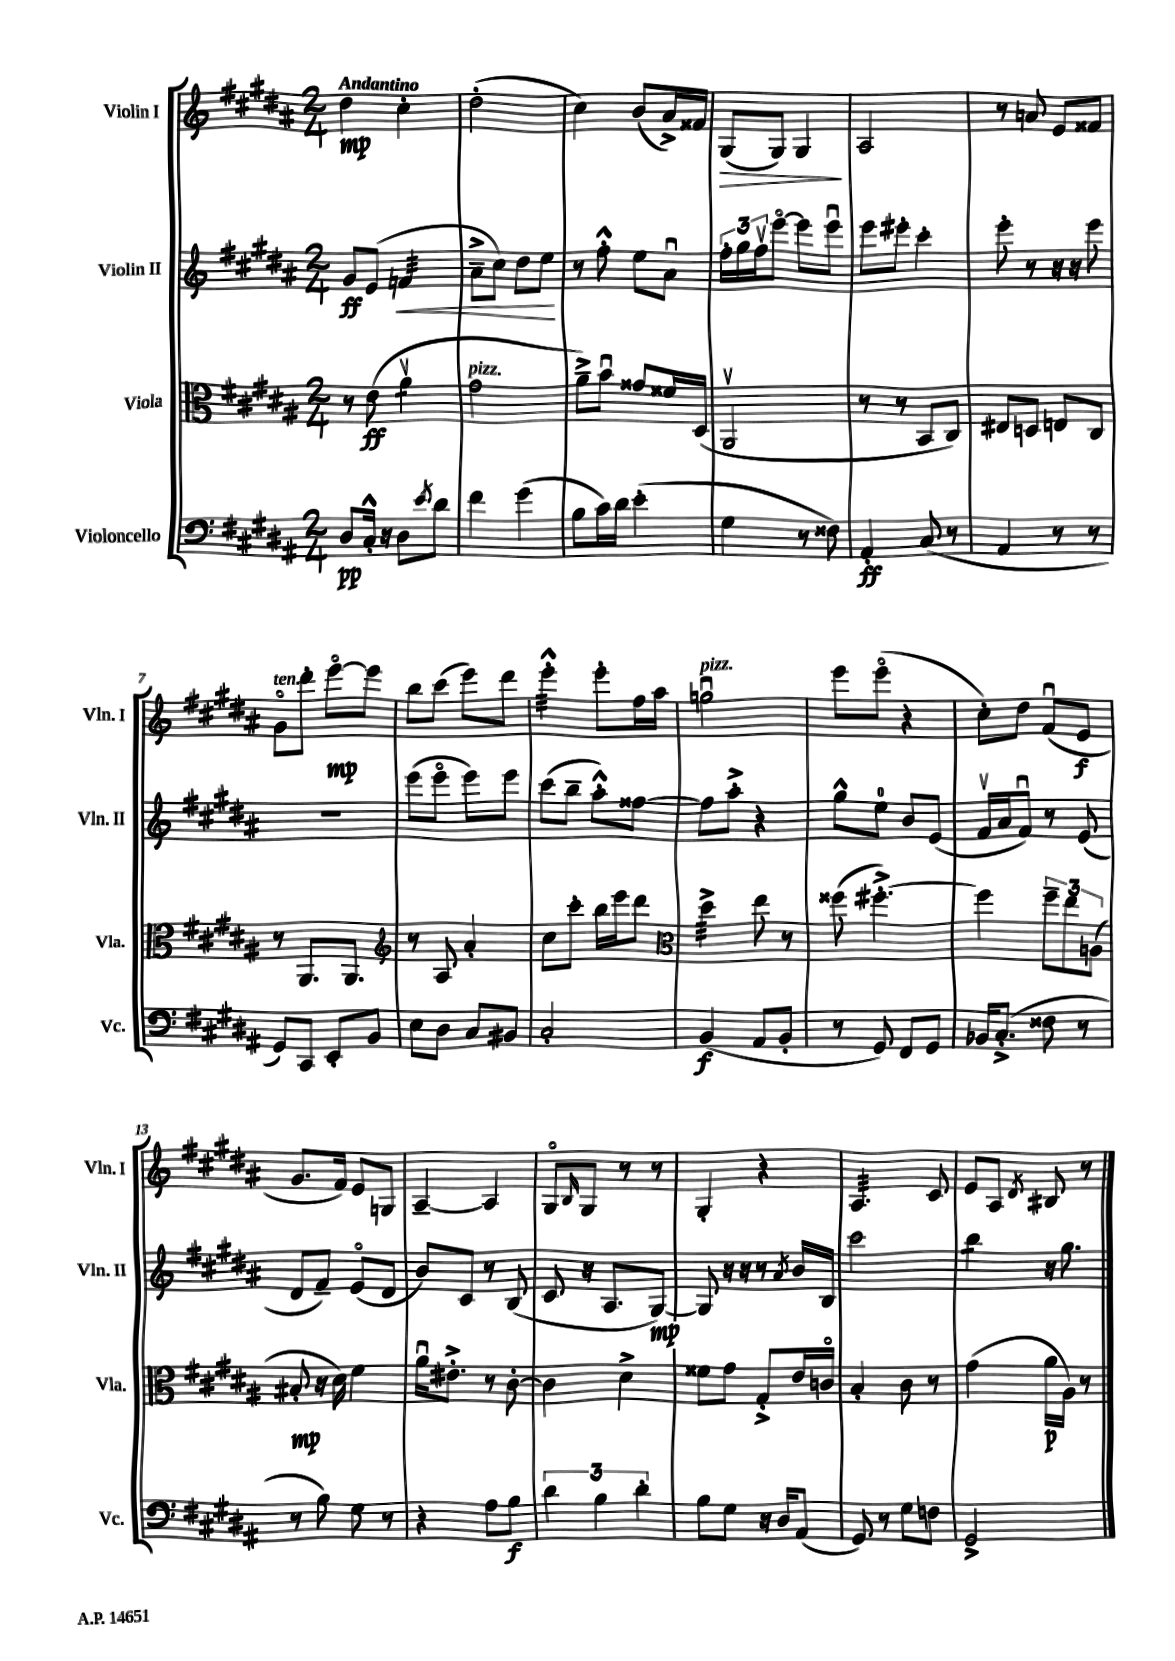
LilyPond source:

<<
\new StaffGroup <<
\new Staff = "s0" \with { instrumentName = "Violin I" shortInstrumentName = "Vln. I" } {
    \clef treble \key b \major \numericTimeSignature \time 2/4 \tempo "Andantino"
    dis''4\mp cis''4-. |
    dis''2-.( |
    cis''4) b'8( ais'16->) fisis'16 |
    gis8\>( gis8) gis4\! |
    ais2 |
    r8 a'8 e'8 fisis'8 |
    gis'8\flageolet^\markup { \italic "ten." } dis'''8-. e'''8~\flageolet\mp e'''8 |
    b''8 cis'''8( e'''8) dis'''8 |
    e'''4:32-.-^ e'''8-. fis''16 ais''16 |
    g''2\downbow^\markup { \italic "pizz." } |
    e'''8 e'''8\flageolet( r4 |
    cis''8-.) dis''8 fis'8\downbow( e'8\f |
    gis'8. fis'16) e'8 g8 |
    ais4~-- ais4 |
    gis8\flageolet \grace { b16 } gis8 r8 r8 |
    gis4-. r4 |
    ais4.:32 cis'8 |
    e'8 ais8 \acciaccatura { dis'8 } bis8 r8 \bar "|." |
}
\new Staff = "s1" \with { instrumentName = "Violin II" shortInstrumentName = "Vln. II" } {
    \clef treble \key b \major \numericTimeSignature \time 2/4
    gis'8\ff e'8( f'4:32\< |
    ais'8---> cis''8) dis''8 e''8\! |
    r8 fis''8-.-^ e''8 ais'8\downbow |
    \tuplet 3/2 { fis''16-. gis''16 fis''16\upbow } e'''8~\flageolet e'''8 e'''8\downbow |
    e'''8 eis'''8-. cis'''4-. |
    e'''8-. r8 r16 r16 e'''8 |
    r2 |
    e'''8( e'''8\flageolet e'''8) e'''8 |
    cis'''8( b''8-- ais''8-.-^) fisis''8~ |
    fisis''8 ais''8-.-> r4 |
    gis''8-^ e''8-0 b'8 e'8( |
    fis'16\upbow ais'16 fis'8\downbow) r8 e'8( |
    dis'8 fis'8--) e'8\flageolet( dis'8 |
    b'8) cis'8 r8 b8( |
    cis'8 r16 ais8. gis8~\mp) |
    gis8 r16 r16 r8 \acciaccatura { ais'8 } b'16 b16 |
    cis'''2 |
    b''4:8 r16 gis''8. \bar "|." |
}
\new Staff = "s2" \with { instrumentName = "Viola" shortInstrumentName = "Vla." } {
    \clef alto \key b \major \numericTimeSignature \time 2/4
    r8 e'8\ff( ais'4:8\upbow |
    gis'2^\markup { \italic "pizz." } |
    ais'8--->) b'8\downbow gisis'8 fisis'16 dis16( |
    ais,2\upbow |
    r8 r8 b,8 cis8) |
    eis8 d8 e8 cis8 |
    r8 ais,8. ais,8. |
    \clef treble r8 ais8 ais'4-. |
    cis''8 cis'''8-. b''16 e'''16 dis'''8 |
    \clef alto dis''4:32-> e''8 r8 |
    fisis''8( fis''4.~-.->) |
    fis''4 \tuplet 3/2 { fis''8-- e''8 a8( } |
    bis8-.\mp r16 dis'16) fis'4 |
    ais'16\downbow eis'8.-.-> r8 cis'8~-. |
    cis'4 dis'4-> |
    fisis'8 gis'8 gis8-.-> e'16 c'16\flageolet |
    b4-. cis'8 r8 |
    gis'4( ais'16\p ais16) r8 \bar "|." |
}
\new Staff = "s3" \with { instrumentName = "Violoncello" shortInstrumentName = "Vc." } {
    \clef bass \key b \major \numericTimeSignature \time 2/4
    dis8\pp cis16-.-^ r16 dis8 \acciaccatura { e'8 } dis'8 |
    fis'4 gis'4( |
    b8 cis'16) dis'16 e'4-.( |
    gis4 r8 fisis8) |
    ais,4-.\ff cis8( r8 |
    ais,4 r8 r8 |
    gis,8) cis,8 e,8-. b,8 |
    e8 dis8 cis8 bis,8 |
    cis2-. |
    b,4\f( ais,8 b,8-. |
    r8 gis,8) fis,8 gis,8 |
    bes,16 cis8.-.->( fisis8 r8 |
    r8 b8) gis8 r8 |
    r4 ais8 b8\f |
    \tuplet 3/2 { dis'4 b4 dis'4-. } |
    b8 gis8 r16 dis16 ais,8( |
    gis,8) r8 gis8 f8 |
    gis,2-> \bar "|." |
}
>>
>>
